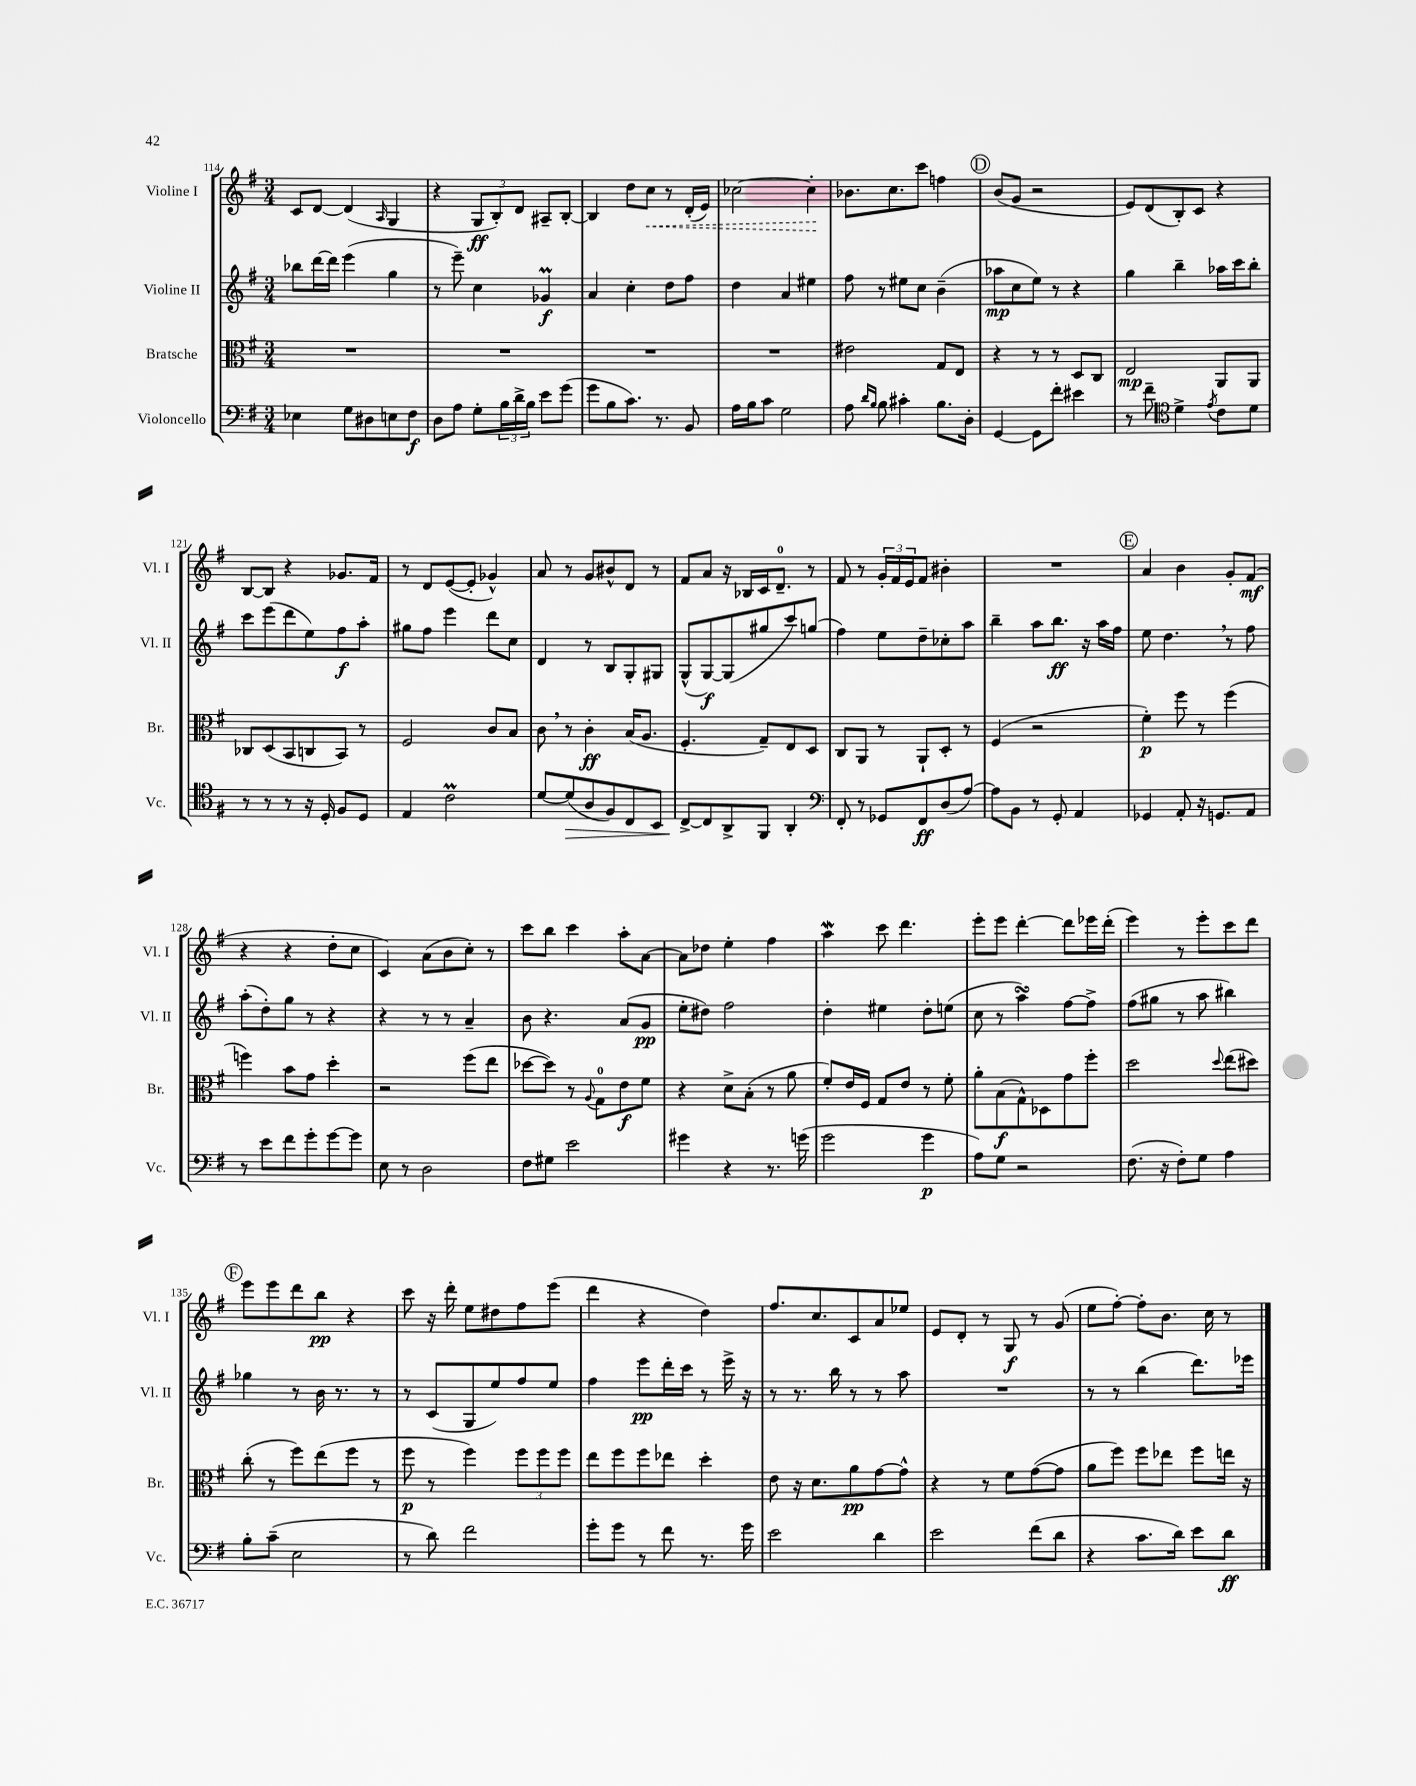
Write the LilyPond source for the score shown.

<<
\new StaffGroup <<
\new Staff = "s0" \with { instrumentName = "Violine I" shortInstrumentName = "Vl. I" } {
    \clef treble \key g \major \numericTimeSignature \time 3/4
    c'8 d'8~ d'4( \grace { a16 } g4 |
    r4 \tuplet 3/2 { g8\ff b8-.) d'8 } ais8-- b8~-. |
    b4 d''8 \once \override Hairpin.style = #'dashed-line c''8\< r8 d'16-.( e'16) |
    ces''2~ ces''4-.\! |
    bes'8. c''8. c'''8 f''4 |
    \mark \markup { \circle "D" } b'8( g'8 r2 |
    e'8) d'8( b8-.) c'8 r4 |
    b8~ b8 r4 ges'8. fis'16 |
    r8 d'8 e'8~( e'8-. ges'4-^) |
    a'8 r8 g'8 bis'8-^ d'8 r8 |
    fis'8 a'8 r16 bes16 c'16 d'8.-0-- r8 |
    fis'8 r8 \tuplet 3/2 { g'16-. fis'16 e'16 } fis'8 bis'4-. |
    R2. |
    \mark \markup { \circle "E" } a'4 b'4 g'8-. fis'8\mf( |
    r4 r4 d''8-. c''8 |
    c'4) a'8( b'8 c''8-.) r8 |
    c'''8 b''8 c'''4 a''8-. a'8~ |
    a'8 des''8 e''4-. fis''4 |
    a''4\mordent c'''8 d'''4. |
    e'''8-. e'''8 d'''4~-. d'''8 ees'''16 d'''16-.( |
    e'''4) r8 e'''8-. c'''8 d'''8 |
    \mark \markup { \circle "F" } e'''8 e'''8 d'''8 b''8\pp r4 |
    c'''8 r16 d'''16-. e''8 dis''8 fis''8 e'''8( |
    d'''4 r4 d''4) |
    fis''8. c''8. c'8 a'8 ees''8 |
    e'8 d'8-. r8 g8\f r8 g'8( |
    e''8 fis''8~-.) fis''8-. b'8. c''16 r8 \bar "|." |
}
\new Staff = "s1" \with { instrumentName = "Violine II" shortInstrumentName = "Vl. II" } {
    \clef treble \key g \major \numericTimeSignature \time 3/4
    bes''8 d'''16~ d'''16 e'''4( g''4 |
    r8 e'''8--) c''4 ges'4\prall\f |
    a'4 c''4-. d''8 fis''8 |
    d''4 a'4 eis''4 |
    fis''8 r8 eis''8 c''8 b'4--( |
    \mark \markup { \circle "D" } aes''8\mp c''8 e''8) r8 r4 |
    g''4 b''4-- aes''16 c'''16 b''8-. |
    c'''8 e'''8( d'''8 e''8) fis''8\f a''8-. |
    gis''8 fis''8 e'''4 d'''8 c''8 |
    d'4 r8 b8 g8-. gis8 |
    g8-^( g8~\f) g8( gis''8 c'''8) g''8( |
    fis''4) e''8 d''8-- ces''8-. a''8 |
    b''4-- a''8 b''8.\ff r16 a''16 fis''16 |
    \mark \markup { \circle "E" } e''8 d''4. \breathe r8 fis''8 |
    a''8-.( d''8-.) g''8 r8 r4 |
    r4 r8 r8 a'4-- |
    b'8 r4. a'8( g'8\pp |
    e''8-. dis''8) fis''2 |
    d''4-. eis''4 d''8-. e''8( |
    c''8 r8 a''4\turn) fis''8~ fis''8-> |
    fis''8( gis''8 r8 a''8 bis''4) |
    \mark \markup { \circle "F" } ges''4 r8 b'16 r8. r8 |
    r8 c'8( g8 e''8) fis''8 e''8 |
    fis''4 e'''8\pp d'''16-. c'''16 r8 e'''16-> r16 |
    r8 r8. b''16 r8 r8 a''8 |
    R2. |
    r8 r8 b''4( d'''8.) ees'''16 \bar "|." |
}
\new Staff = "s2" \with { instrumentName = "Bratsche" shortInstrumentName = "Br." } {
    \clef alto \key g \major \numericTimeSignature \time 3/4
    R2. |
    R2. |
    R2. |
    R2. |
    eis'2 g8 e8 |
    \mark \markup { \circle "D" } r4 r8 r8 d8 c8 |
    e2\mp a,8 a,8 |
    ces8 d8( b,8 c8 b,8) r8 |
    fis2 c'8 b8 |
    c'8 \breathe r8 c'4-.\ff b16( a8. |
    fis4.-. g8--) e8 d8 |
    c8 a,8 r8 a,8-! d8-. r8 |
    fis4( r2 |
    \mark \markup { \circle "E" } fis'4-.\p) fis''8 r8 fis''4( |
    f''4) b'8 g'8 d''4-. |
    r2 fis''8( e''8 |
    des''8~ des''8) r8 \appoggiatura { a8 } g8-0 e'8\f fis'8 |
    r4 d'8-> b8-.( r8 a'8 |
    fis'8-.) e'16 fis16 g8 e'8 r8 fis'8-. |
    a'8-. b8\f( g8-^) des8 g'8 fis''8-. |
    d''2 \appoggiatura { d''8 } e''8( dis''8) |
    \mark \markup { \circle "F" } c''8-.( r8 fis''8) e''8( fis''8 r8 |
    fis''8\p r8 fis''4) \tuplet 3/2 { fis''8 fis''8 fis''8 } |
    e''8 fis''8 fis''8 ees''8 d''4-. |
    e'8 r16 d'8. a'8\pp g'8~ g'8-^ |
    r4 r8 fis'8 g'8~( g'8 |
    a'8 fis''8) fis''8 ees''8 fis''8 e''16 r16 \bar "|." |
}
\new Staff = "s3" \with { instrumentName = "Violoncello" shortInstrumentName = "Vc." } {
    \clef bass \key g \major \numericTimeSignature \time 3/4
    ees4 g8 dis8 e8 fis8\f |
    d8 a8 g8-. \tuplet 3/2 { b16 d'16-> b16 } e'8 g'8( |
    g'8 b8 c'8.) r8. b,8 |
    a16 b16 c'8 g2 |
    a8 \grace { d'16 b16 } b8 cis'4-. b8. d16-. |
    \mark \markup { \circle "D" } g,4~ g,8 fis'8-. eis'4 |
    r8 fis'8-- \clef tenor d'4-> \acciaccatura { e'8 } c'8 d'8 |
    r8 r8 r8 r16 d16-. fis8 d8 |
    e4 c'2\prall |
    d'8~ d'8\>( a8 fis8) c8 b,8 |
    c8~->\! c8 a,8-> fis,8 a,4-. |
    \clef bass fis,8-. r8 ges,8 fis,8\ff d8( a8~) |
    a8 b,8 r8 g,8-. a,4 |
    \mark \markup { \circle "E" } ges,4 a,8-. r16 g,8. a,8 |
    r8 e'8 fis'8 g'8-. g'8~ g'8 |
    e8 r8 d2 |
    fis8 gis8 e'2 |
    gis'4 r4 r8. g'16( |
    g'2 g'4\p |
    a8) g8 r2 |
    fis8.( r16 fis8-.) g8 a4 |
    \mark \markup { \circle "F" } b8-. c'8--( e2 |
    r8 d'8) fis'2 |
    g'8-. g'8 r8 fis'8 r8. g'16 |
    e'2 d'4 |
    e'2 fis'8( d'8 |
    r4 c'8. d'16) e'8 d'8\ff \bar "|." |
}
>>
>>
\layout { \context { \Score currentBarNumber = #114 } }
